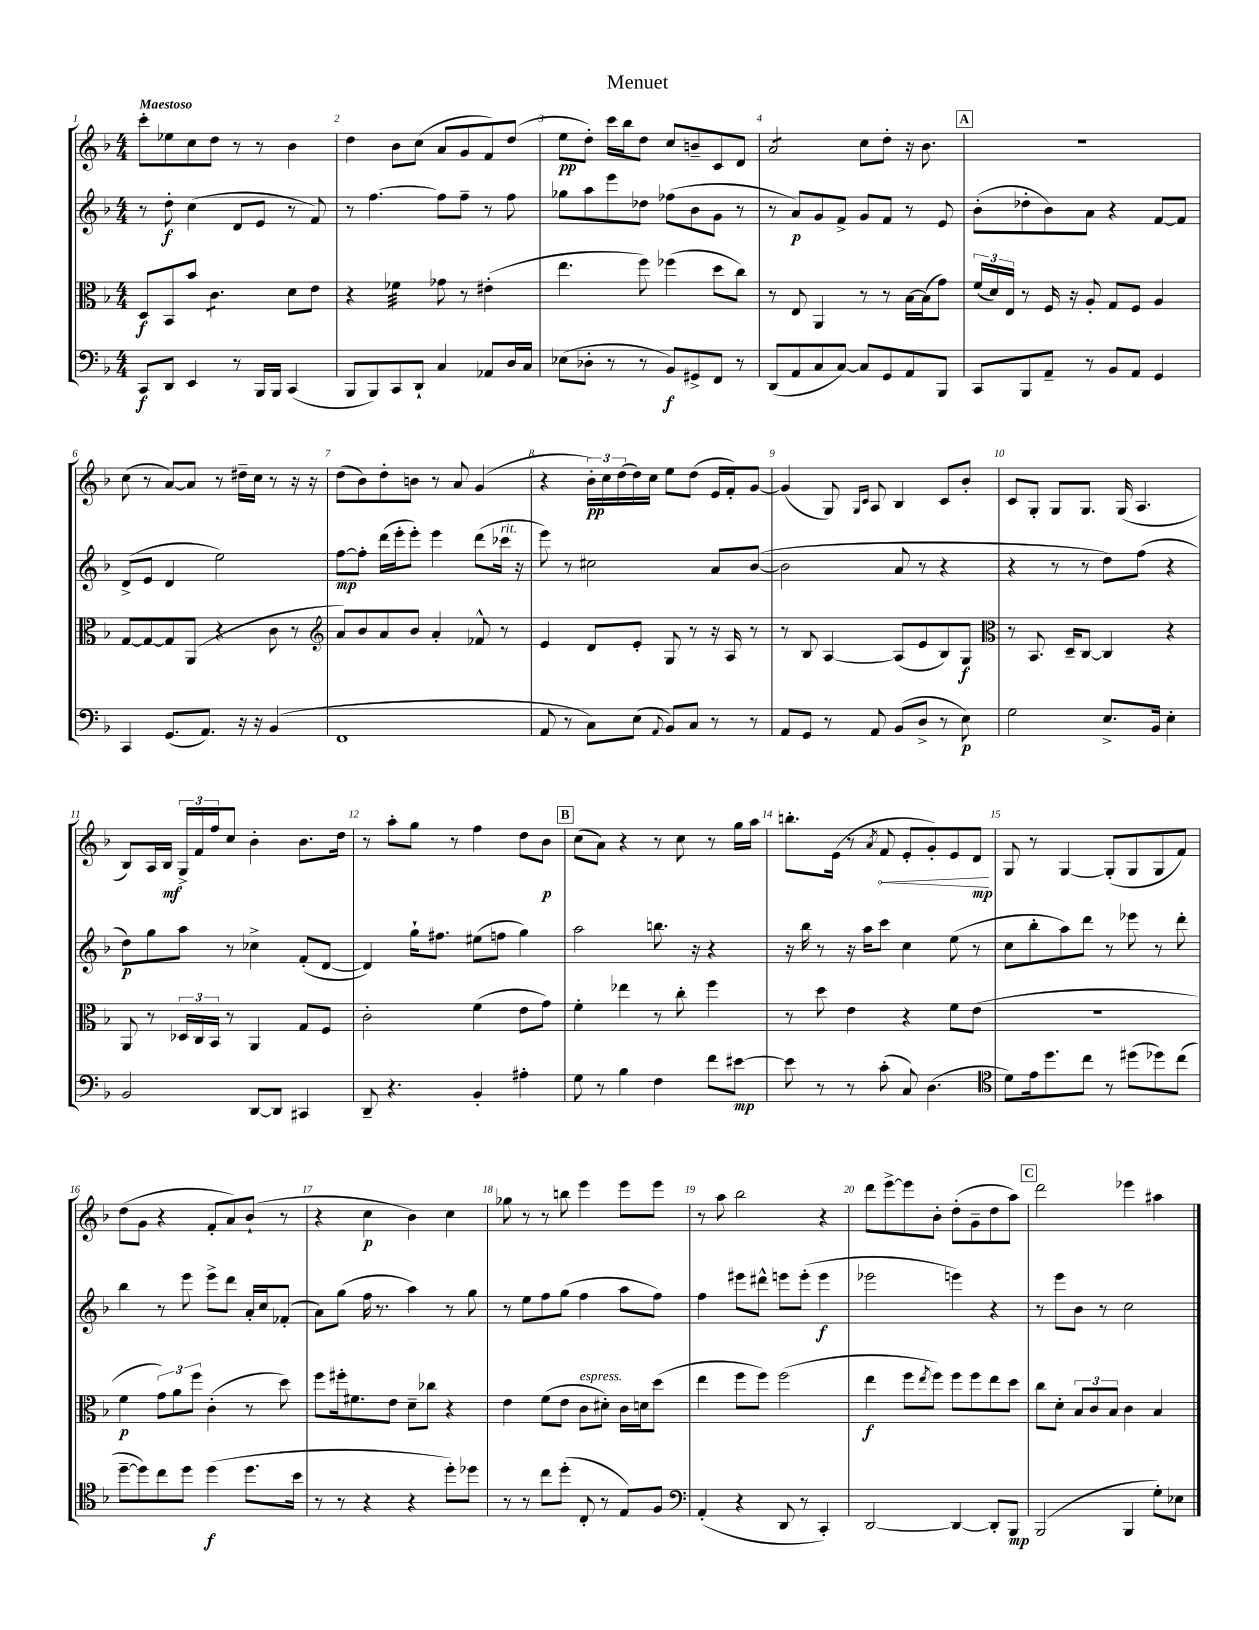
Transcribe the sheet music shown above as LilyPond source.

\header { title = "Menuet" }
<<
\new StaffGroup <<
\new Staff = "s0" {
    \clef treble \key f \major \numericTimeSignature \time 4/4 \tempo "Maestoso"
    c'''8-. ees''8 c''8 d''8 r8 r8 bes'4 |
    d''4 bes'8 c''8( a'8 g'8 f'8) d''8( |
    e''8\pp d''8-.) c'''16 bes''16 d''8 c''8 b'8-- c'8 d'8 |
    a'2:8 c''8 d''8-. r16 bes'8. |
    \mark \markup { \box "A" } R1 |
    c''8( r8 a'8~) a'8 r8 dis''16-- c''16 r8 r16 r16 |
    d''8( bes'8) d''8-. b'8 r8 a'8 g'4( |
    r4 \tuplet 3/2 { bes'16-.\pp) c''16 d''16( } d''16) c''16 e''8 d''8( e'16 f'16-.) g'8~ |
    g'4( g8) \grace { g16 c'16 } a8 bes4 c'8 bes'8-. |
    c'8 g8-. g8 g8. g16( a4. |
    bes8) a16 bes16\mf \tuplet 3/2 { g16-> f'16 f''16 } c''8 bes'4-. bes'8. d''16 |
    r8 a''8-. g''8 r8 f''4 d''8 bes'8\p |
    \mark \markup { \box "B" } c''8( a'8) r4 r8 c''8 r8 g''16 a''16 |
    b''8.-. e'16( r8 \acciaccatura { a'8 } \once \override Hairpin.circled-tip = ##t f'8\< e'8-. g'8-.) e'8 d'8\mp\! |
    g8 r8 g4~ g8-.( g8 g8 f'8) |
    d''8( g'8 r4 f'8-. a'8) bes'8-!( r8 |
    r4 c''4\p bes'4) c''4 |
    ges''8 r8 r8 b''8 e'''4 e'''8 e'''8 |
    r8 a''8 bes''2 r4 |
    d'''8 e'''8~-> e'''8 bes'8-. d''8-.( g'8-- d''8 a''8) |
    \mark \markup { \box "C" } d'''2 ees'''4 ais''4 \bar "|." |
}
\new Staff = "s1" {
    \clef treble \key f \major \numericTimeSignature \time 4/4
    r8 d''8-.\f c''4( d'8 e'8 r8 f'8) |
    r8 f''4.~ f''8 f''8-- r8 f''8 |
    ges''8 a''8 e'''8 des''8 fes''8( bes'8 g'8 r8 |
    r8 a'8\p) g'8 f'8-> g'8 f'8 r8 e'8 |
    \mark \markup { \box "A" } bes'8-.( des''8-. bes'8) a'8 r4 f'8~ f'8 |
    d'8->( e'8 d'4 e''2) |
    f''8~\mp f''8-. d'''16( e'''16-. e'''8-.) e'''4 d'''8( ces'''16^\markup { \italic "rit." } r16 |
    e'''8) r8 cis''2 a'8 bes'8~( |
    bes'2 a'8 r8 r4 |
    r4 r8 r8 d''8) f''8( r4 |
    d''8\p) g''8 a''8 r8 ces''4-> f'8-.( d'8~ |
    d'4) g''16-! fis''8. eis''8( f''8 g''4) |
    \mark \markup { \box "B" } a''2 b''8. r16 r4 |
    r16 bes''16 r8 r16 a''16 c'''8 c''4 e''8( r8 |
    c''8 bes''8-. a''8) d'''8 r8 ees'''8 r8 d'''8-. |
    bes''4 r8 e'''8 e'''8-> d'''8 a'16-. c''16 fes'8-.( |
    a'8) g''8( f''16 r8. a''4) r8 g''8 |
    r8 e''8 f''8 g''8( f''4 a''8 f''8) |
    f''4 eis'''8 dis'''8-^ e'''8 e'''8-.( e'''4\f |
    ees'''2 e'''4) r4 |
    \mark \markup { \box "C" } r8 e'''8 bes'8 r8 c''2 \bar "|." |
}
\new Staff = "s2" {
    \clef alto \key f \major \numericTimeSignature \time 4/4
    d8\f bes,8 bes'8 c'4.:8 d'8 e'8 |
    r4 fes'4:32 ges'8 r8 eis'4-.( |
    e''4. f''8) fes''4( d''8 c''8) |
    r8 e8 a,4 r8 r8 bes16~ bes16( g'8) |
    \mark \markup { \box "A" } \tuplet 3/2 { f'16( d'16) e16 } r8 f16 r16 a8-. g8 f8 a4 |
    g8~ g8~ g8 a,8( r4 c'8 r8 |
    \clef treble a'8) bes'8 a'8 bes'8 a'4-. fes'8-^ r8 |
    e'4 d'8 e'8-. g8 r8 r16 a16 r8 |
    r8 bes8 a4~ a8( e'8 bes8) g8\f |
    \clef alto r8 bes,8. d16-- c8~ c4 r4 |
    a,8 r8 \tuplet 3/2 { des16 c16 bes,16 } r8 a,4 g8 f8 |
    c'2-. f'4( e'8 g'8) |
    \mark \markup { \box "B" } f'4-. ees''4 r8 c''8-. f''4 |
    r8 d''8 e'4 r4 f'8 e'8( |
    r1 |
    f'4\p \tuplet 3/2 { g'8) a'8 f''8 } c'4-.( r8 d''8) |
    f''8 fis''16-. fis'8. e'8 d'8-- ces''8 r4 |
    e'4 f'8( e'8 c'8^\markup { \italic "espress." } dis'8-.) c'16 d'16 d''8( |
    e''4 f''8 f''8) f''2( |
    e''4\f f''8 \acciaccatura { e''8 } f''8) f''8 f''8 e''8 d''8 |
    \mark \markup { \box "C" } c''8 d'8-. \tuplet 3/2 { bes8 c'8 bes8 } c'4 bes4 \bar "|." |
}
\new Staff = "s3" {
    \clef bass \key f \major \numericTimeSignature \time 4/4
    c,8\f d,8 e,4 r8 bes,,16 bes,,16 c,4( |
    bes,,8 bes,,8) c,8 d,8-! c4 aes,8 d16 c16 |
    ees8( des8-. r8 r8 bes,8\f) gis,8-> f,8 r8 |
    d,8( a,8 c8 c8~) c8 g,8 a,8 bes,,8 |
    \mark \markup { \box "A" } c,8 bes,,8 a,8-- r8 bes,8 a,8 g,4 |
    c,4 g,8.( a,8.) r16 r16 bes,4( |
    f,1 |
    a,8 r8 c8) e8( \appoggiatura { a,8 } bes,8) c8 r8 r8 |
    a,8 g,8 r8 a,8 bes,8( d8-> r8 e8\p) |
    g2 e8.-> bes,16 e4-. |
    bes,2 d,8~ d,8 cis,4 |
    d,8-- r4. bes,4-. ais4-. |
    \mark \markup { \box "B" } g8 r8 bes4 f4 f'8 eis'8~\mp |
    eis'8 r8 r8 c'8-.( c8) d4.( |
    \clef tenor d'8) e'16 d''8. c''8 r8 dis''8( des''8) c''8( |
    d''8~-- d''8) c''8 d''8 d''4\f( d''8. bes'16 |
    r8 r8 r4 r4 d''8-.) des''8 |
    r8 r8 c''8 d''8-.( c8-. r8 e8) f8 |
    \clef bass a,4-.( r4 d,8 r8 c,4-.) |
    d,2~ d,4~ d,8-. bes,,8\mp |
    \mark \markup { \box "C" } bes,,2( bes,,4 g8-.) ees8 \bar "|." |
}
>>
>>
\layout { \context { \Score \override BarNumber.break-visibility = ##(#f #t #t) barNumberVisibility = #all-bar-numbers-visible } }
